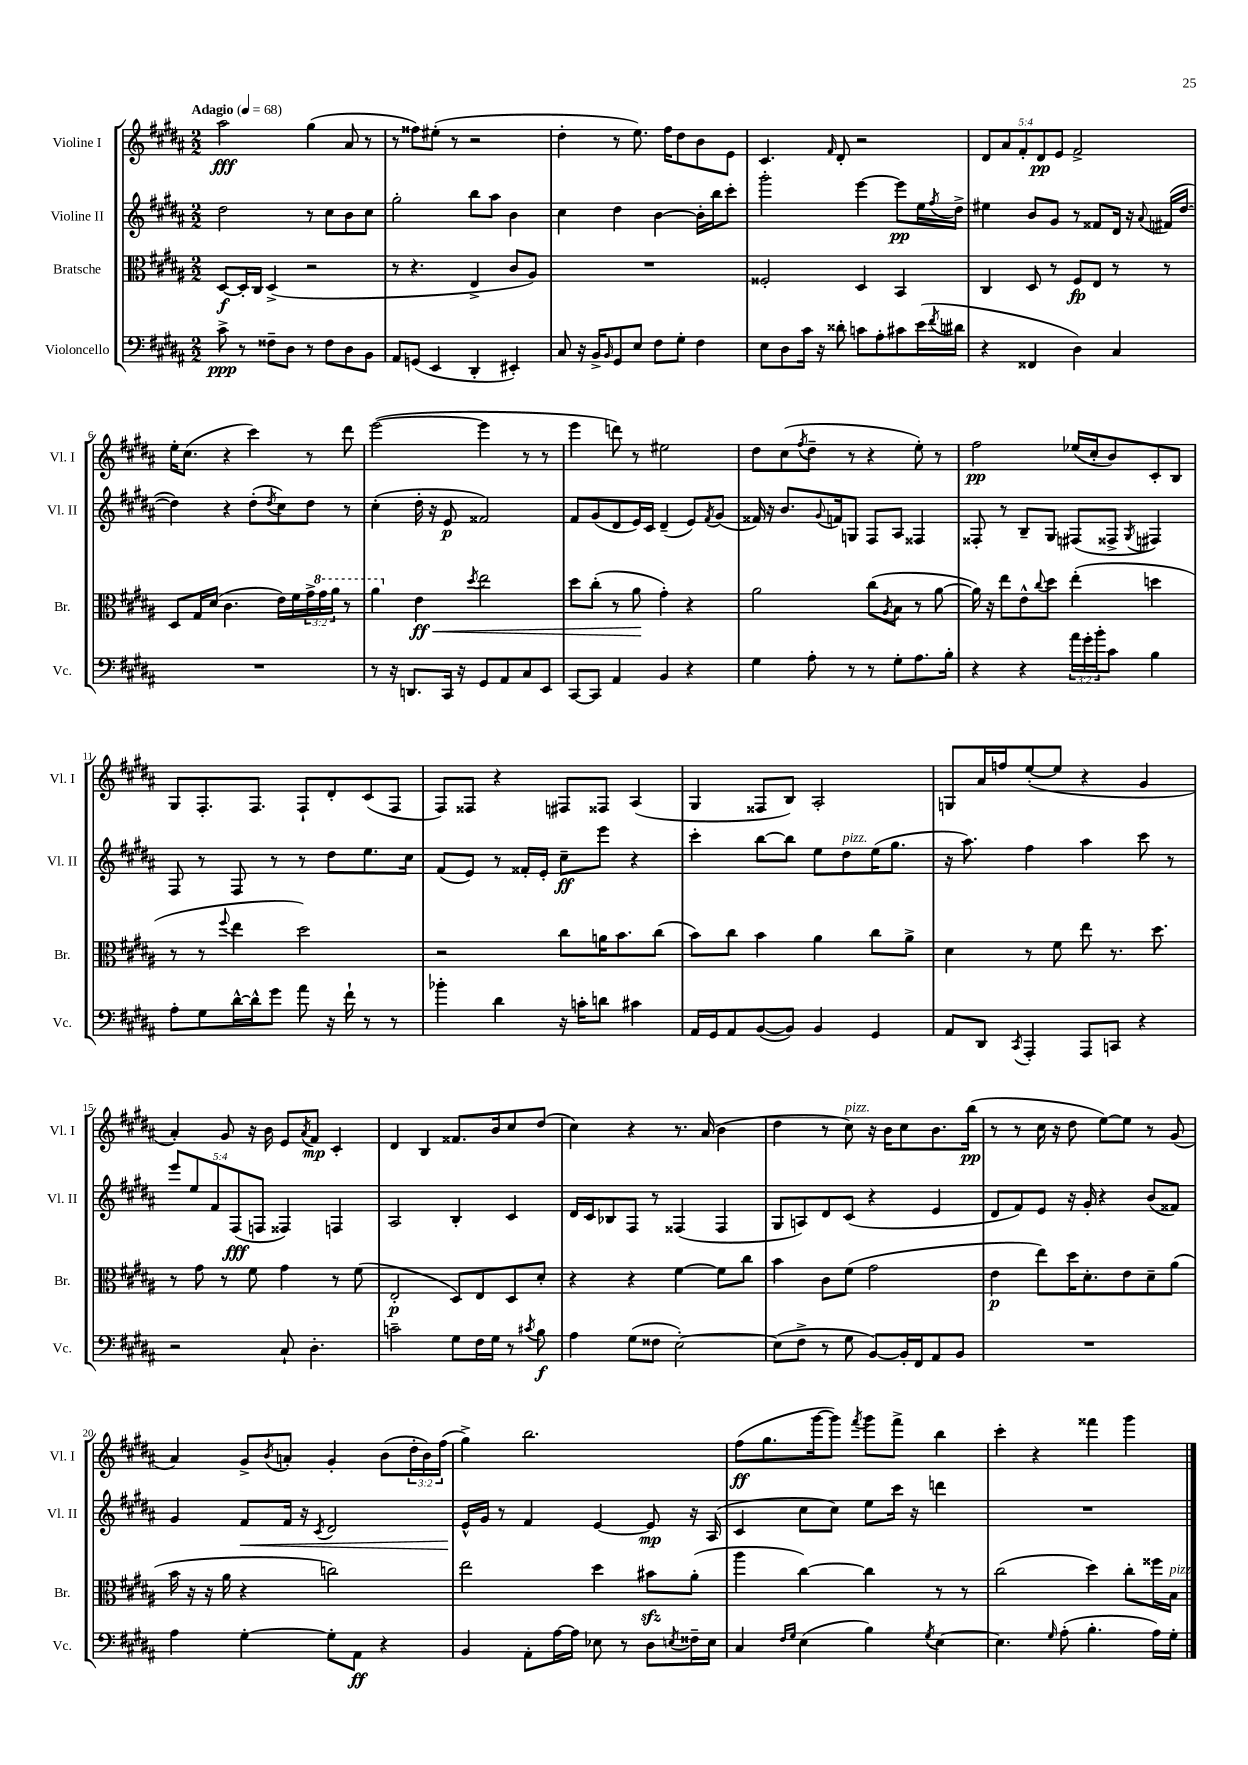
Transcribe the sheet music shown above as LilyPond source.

<<
\new StaffGroup <<
\new Staff = "s0" \with { instrumentName = "Violine I" shortInstrumentName = "Vl. I" } {
    \clef treble \key b \major \numericTimeSignature \time 2/2 \override Staff.TupletNumber.text = #tuplet-number::calc-fraction-text \tempo "Adagio" 4 = 68
    ais''2\fff gis''4( ais'8 r8 |
    r8 fisis''8) eis''8-.( r8 r2 |
    dis''4-. r8 e''8.) fis''16 dis''8 b'8 e'8 |
    cis'4. \grace { fis'16 } dis'8-. r2 |
    \tuplet 5/4 { dis'8 ais'8 fis'8-. dis'8\pp e'8 } fis'2-> |
    e''16-. cis''8.( r4 cis'''4) r8 dis'''8 |
    e'''2~( e'''4 r8 r8 |
    e'''4 d'''8) r8 eis''2 |
    dis''8 cis''8( \acciaccatura { fis''8 } dis''8-- r8 r4 e''8-.) r8 |
    fis''2\pp ees''16( cis''16-. b'8) cis'8-. b8 |
    gis8 fis8.-. fis8. fis8-! dis'8-. cis'8( fis8 |
    fis8) fisis8 r4 fis8 fisis8 ais4( |
    gis4 fisis8 b8) ais2-. |
    g8 ais'16 f''16 e''8~-.( e''8 r4 gis'4 |
    ais'4-.) gis'8 r16 b'16 e'8 \acciaccatura { ais'8 } fis'8\mp cis'4-. |
    dis'4 b4 fisis'8. b'16 cis''8 dis''8( |
    cis''4) r4 r8. ais'16( b'4 |
    dis''4 r8 cis''8^\markup { \italic "pizz." }) r16 b'16 cis''8 b'8. b''16\pp( |
    r8 r8 cis''16 r16 dis''8 e''8~) e''8 r8 gis'8( |
    ais'4) gis'8-> \acciaccatura { b'8 } a'8-. gis'4-. b'8( \tuplet 3/2 { dis''16-. b'16) fis''16( } |
    gis''4->) b''2. |
    fis''8\ff( gis''8. gis'''16~ gis'''8) \acciaccatura { fis'''8 } gis'''8 fis'''8-> b''4 |
    cis'''4-. r4 fisis'''4 gis'''4 \bar "|." |
}
\new Staff = "s1" \with { instrumentName = "Violine II" shortInstrumentName = "Vl. II" } {
    \clef treble \key b \major \numericTimeSignature \time 2/2 \override Staff.TupletNumber.text = #tuplet-number::calc-fraction-text
    dis''2 r8 cis''8 b'8 cis''8 |
    gis''2-. b''8 ais''8 b'4 |
    cis''4 dis''4 b'4~ b'16-. b''16 cis'''8-. |
    gis'''2-. e'''4~ e'''8\pp e''16 \acciaccatura { fis''8 } dis''16-> |
    eis''4 b'8 gis'8 r8 fisis'8 dis'16 r16 \appoggiatura { ais'8 } fis'16( dis''16~ |
    dis''4) r4 dis''8-.( \acciaccatura { dis''8 } cis''8) dis''8 r8 |
    cis''4-.( dis''16-. r16 e'8\p fisis'2) |
    fis'8 gis'8( dis'8 e'16) cis'16 dis'4--( e'8) \acciaccatura { fis'8 } gis'8( |
    fisis'16) r16 b'8. \appoggiatura { gis'8 } f'16 g8 fis8 ais8 fisis4 |
    fisis8-. r8 b8-- gis8 fis8( fisis8-> \acciaccatura { gis8 } fis4) |
    fis8 r8 fis8 r8 r8 dis''8 e''8. cis''16 |
    fis'8( e'8) r8 fisis'16-. e'16-. cis''8--\ff e'''8 r4 |
    cis'''4-. b''8~ b''8 e''8 dis''8^\markup { \italic "pizz." } e''16( gis''8. |
    r16 ais''8.) fis''4 ais''4 cis'''8 r8 |
    \tuplet 5/4 { e'''8 e''8 fis'8 fis8\fff( f8 } fisis4) f4 |
    ais2 b4-. cis'4 |
    dis'16 cis'16 bes8 fis8 r8 fisis4( fisis4 |
    gis8 a8) dis'8 cis'8( r4 e'4 |
    dis'8 fis'8) e'8 r16 gis'16-. r4 b'8( fisis'8) |
    gis'4 fis'8\< fis'16 r16 \acciaccatura { cis'8 } dis'2 |
    e'16-^\! gis'16 r8 fis'4 e'4~ e'8\mp r16 ais16( |
    cis'4 cis''8 cis''8) e''8 cis'''16 r16 d'''4 |
    R1 \bar "|." |
}
\new Staff = "s2" \with { instrumentName = "Bratsche" shortInstrumentName = "Br." } {
    \clef alto \key b \major \numericTimeSignature \time 2/2 \override Staff.TupletNumber.text = #tuplet-number::calc-fraction-text
    dis8~\f dis16-. cis16 dis4->( r2 |
    r8 r4. e4-> cis'8 ais8) |
    R1 |
    fisis2-. dis4 b,4 |
    cis4 dis8 r8 fis8\fp e8 r8 r8 |
    dis8 gis16 dis'16( cis'4. e'16) fis'16 \tuplet 3/2 { gis'16-> \ottava #1 gis''16 ais''16 } r8 |
    ais''4 \ottava #0 e'4\ff\< \acciaccatura { dis''8 } e''2 |
    dis''8 cis''8-.( r8 ais'8\! gis'4-.) r4 |
    ais'2 cis''8( \acciaccatura { ais8 } b8 r8 ais'8~ |
    ais'16) r16 e''8 e'8-^ \appoggiatura { cis''8 } dis''8 e''4-.( d''4 |
    r8 r8 \appoggiatura { fis''8 } e''4 dis''2) |
    r2 cis''8 a'16 b'8. cis''8( |
    b'8) cis''8 b'4 ais'4 cis''8 ais'8-> |
    dis'4 r8 fis'8 e''8 r8. dis''8. |
    r8 gis'8 r8 fis'8 gis'4 r8 fis'8( |
    e2-.\p dis8) e8 dis8 dis'8-. |
    r4 r4 fis'4~ fis'8 cis''8 |
    b'4 cis'8 fis'8( gis'2 |
    e'4\p e''8) dis''16 dis'8.-. e'8 dis'8-- ais'8( |
    b'16 r16 r16 ais'16 r4 c''2) |
    e''2 dis''4 bis'8\sfz ais'8-.( |
    ais''4 cis''4~) cis''4 r8 r8 |
    cis''2( dis''4) cis''8-. fisis''16 b16^\markup { \italic "pizz." } \bar "|." |
}
\new Staff = "s3" \with { instrumentName = "Violoncello" shortInstrumentName = "Vc." } {
    \clef bass \key b \major \numericTimeSignature \time 2/2 \override Staff.TupletNumber.text = #tuplet-number::calc-fraction-text
    cis'8->\ppp r8 fisis8-- dis8 r8 fisis8 dis8 b,8 |
    ais,8 g,8( e,4 dis,4-. eis,4-.) |
    cis8 r16 b,16-> \grace { b,16 } gis,8 e8 fis8 gis8-. fis4 |
    e8 dis8 cis'16 r16 disis'8-. c'8 ais8-. cis'8 e'16( \acciaccatura { fis'8 } dis'16 |
    r4 fisis,4 dis4) cis4 |
    R1 |
    r8 r16 d,8. cis,16 r16 gis,8 ais,8 cis8 e,8 |
    cis,8~ cis,8 ais,4 b,4 r4 |
    gis4 ais8-. r8 r8 gis8-. ais8. b16-. |
    r4 r4 \tuplet 3/2 { ais'16 gis'16-. b'16-. } cis'8 b4 |
    ais8-. gis8 dis'16~-^ dis'16-^ gis'8 ais'8 r16 fis'16-! r8 r8 |
    bes'4-. dis'4 r16 c'16-. d'8 cis'4 |
    ais,16 gis,16 ais,8 b,8~( b,8) b,4 gis,4 |
    ais,8 dis,8 \acciaccatura { cis,8 } ais,,4-. ais,,8 c,8 r4 |
    r2 cis8-! dis4.-. |
    c'2-- gis8 fis16 gis16 r8 \acciaccatura { cis'8 } b8\f |
    ais4 gis8( fisis8 e2~-.) |
    e8( fis8-> r8 gis8 b,8~) b,16-. fis,16 ais,8 b,8 |
    R1 |
    ais4 gis4~-. gis8-. ais,8\ff r4 |
    b,4 ais,8-. ais16~ ais16 ees8 r8 dis8 \acciaccatura { e8 } fisis16-- e16 |
    cis4 \grace { fis16 gis16 } e4( b4) \acciaccatura { gis8 } e4~ |
    e4. \grace { gis16 } ais8-.( b4.-. ais16) gis16-. \bar "|." |
}
>>
>>
